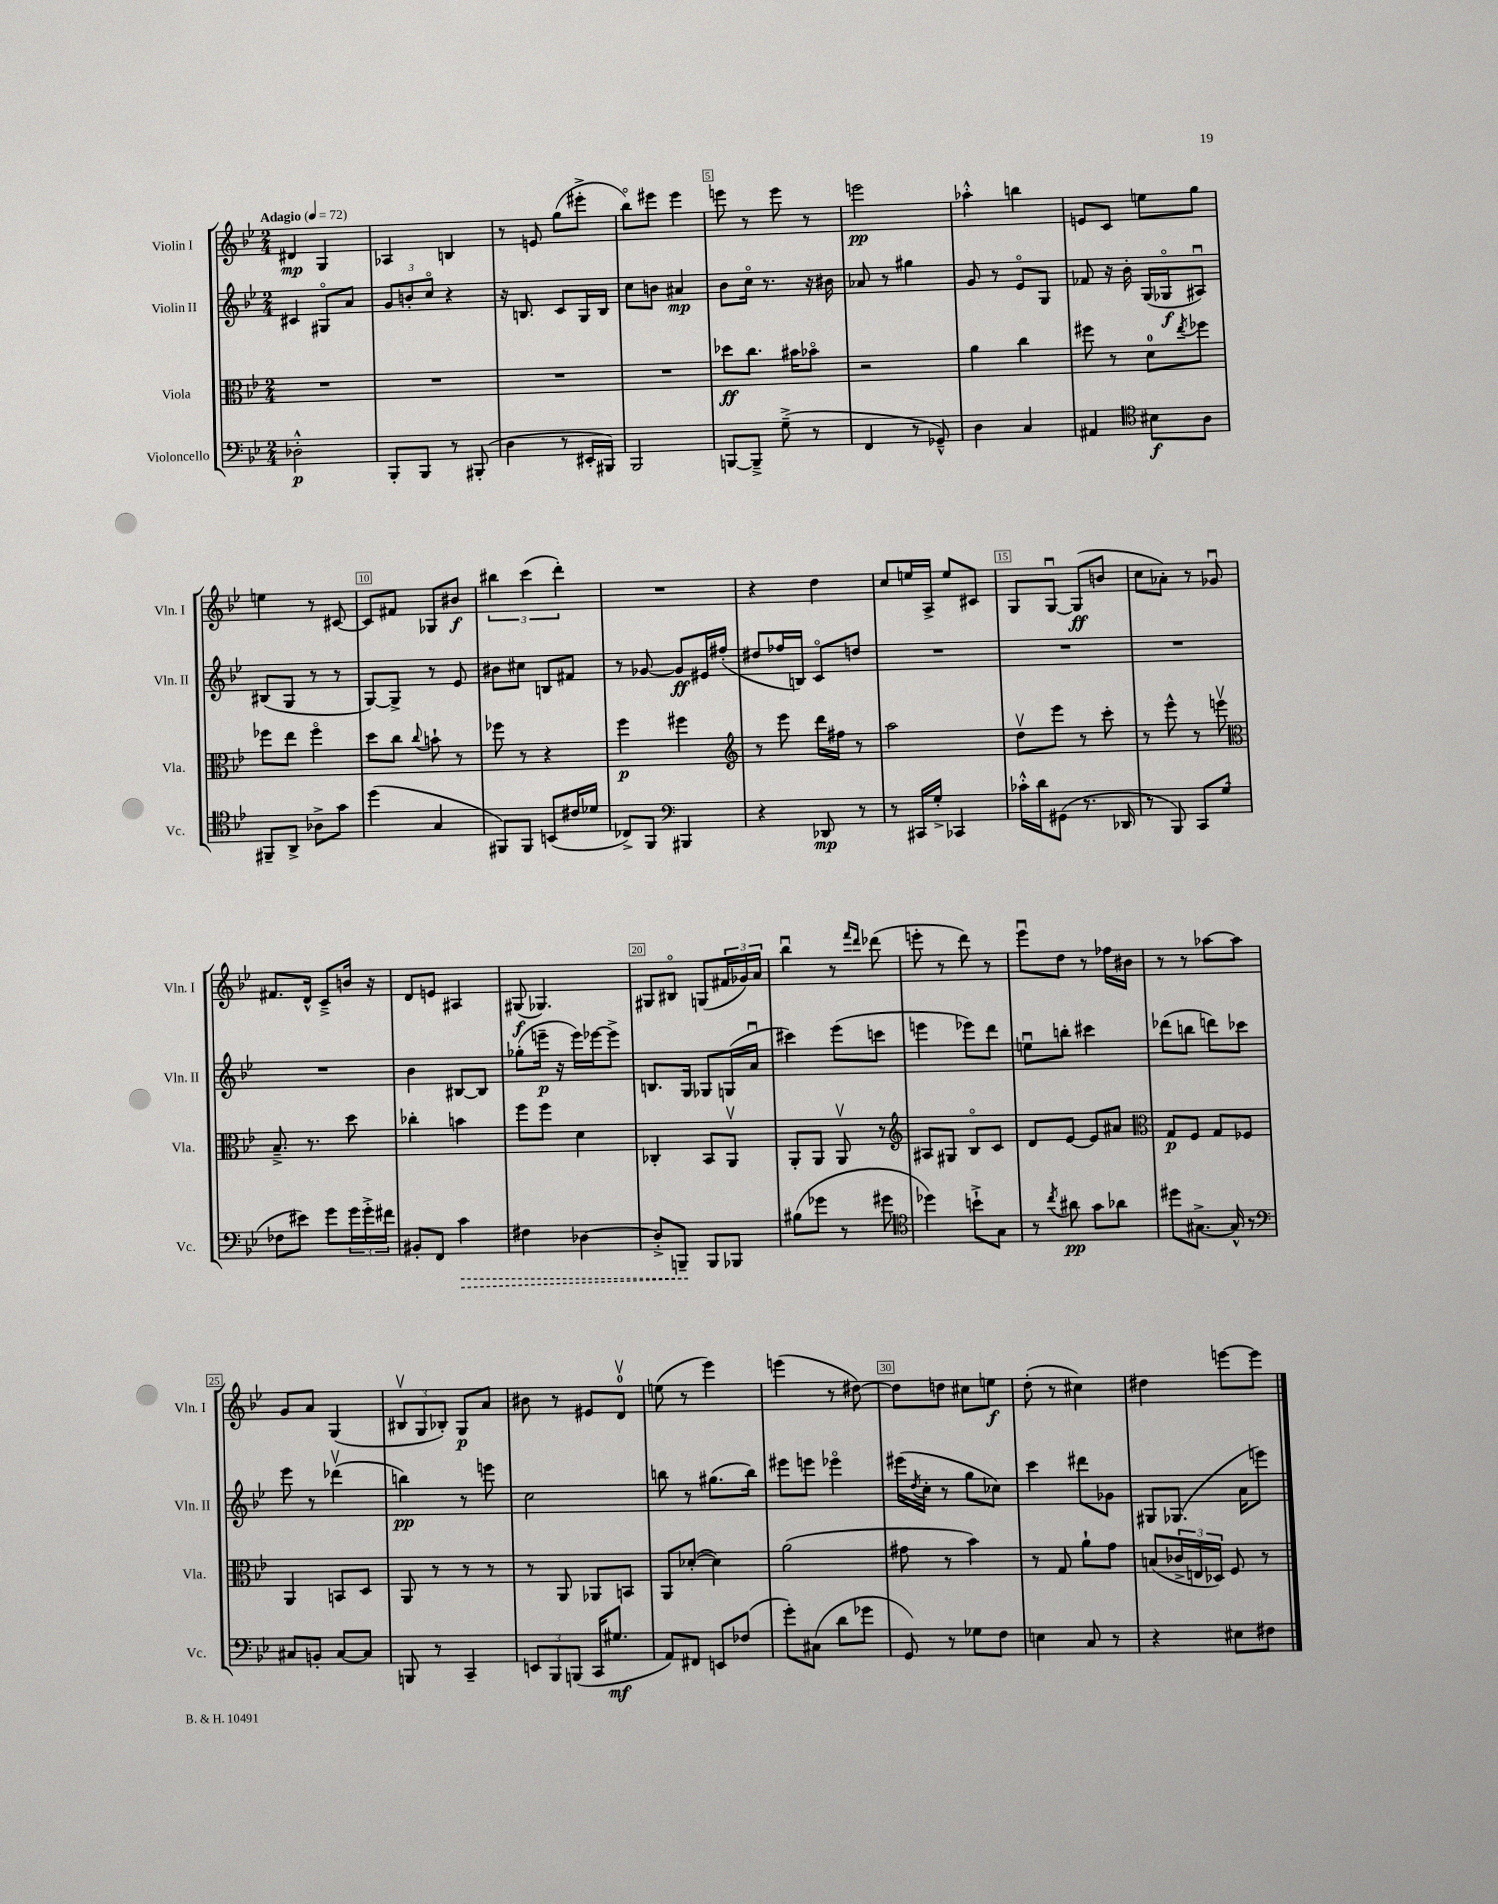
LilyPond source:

<<
\new StaffGroup <<
\new Staff = "s0" \with { instrumentName = "Violin I" shortInstrumentName = "Vln. I" } {
    \clef treble \key bes \major \numericTimeSignature \time 2/4 \tempo "Adagio" 4 = 72
    dis'4\mp g4 |
    aes4 b4 |
    r8 e'8 g''8( eis'''8-.-> |
    bes''8\flageolet) eis'''8 eis'''4 |
    e'''8 r8 e'''8 r8 |
    e'''2\pp |
    aes''4-.-^ b''4 |
    e'8 c'8 e''8 g''8 |
    e''4 r8 cis'8~ |
    cis'8 fis'8 ges8 bis'8\f |
    \tuplet 3/2 { bis''4 c'''4( d'''4-.) } |
    R2 |
    r4 d''4 |
    c''8 e''16 a16-> e''8 cis'8 |
    g8 g8~\downbow g8\ff( b'8 |
    c''8 aes'8-.) r8 ges'8\downbow |
    fis'8. d'16-^ c'8---> b'16 r16 |
    d'8 e'8 ais4 |
    gis8\f( ges4.) |
    gis8 bis8\flageolet g8( \tuplet 3/2 { fis'16 ges'16) a'16 } |
    bes''4\downbow r8 \grace { f'''16 d'''16 } des'''8( |
    e'''8-. r8 d'''8) r8 |
    ees'''8\downbow d''8 r8 fes''16 bis'16 |
    r8 r8 aes''8~ aes''8 |
    g'8 a'8 g4( |
    \tuplet 3/2 { bis8\upbow g8 bes8-.) } g8\p a'8 |
    bis'8 r8 eis'8 d'8-0\upbow |
    e''8( r8 ees'''4) |
    e'''4( r8 dis''8~) |
    dis''8 d''8 cis''8 e''8\f |
    d''8-.( r8 cis''4) |
    dis''4 e'''8~ e'''8 \bar "|." |
}
\new Staff = "s1" \with { instrumentName = "Violin II" shortInstrumentName = "Vln. II" } {
    \clef treble \key bes \major \numericTimeSignature \time 2/4
    cis'4 gis8\flageolet a'8 |
    \tuplet 3/2 { g'8 b'8-. c''8\flageolet } r4 |
    r16 b8. c'8 g16 b16 |
    c''8 b'8 ais'4\mp |
    bes'8 c''16\flageolet r8. r16 bis'16 |
    aes'8 r8 gis''4 |
    g'8 r8 ees'8\flageolet g8 |
    fes'8 r16 bes'16-. g16( ges16\flageolet\f ais8\downbow) |
    bis8( g8 r8 r8 |
    g8~) g8-> r8 ees'8 |
    bis'8 cis''8 b8 fis'8 |
    r8 ges'8~ ges'8\ff eis'16 fis''16-.( |
    dis''8 fes''16 b16) c'8\flageolet d''8 |
    R2 |
    R2 |
    R2 |
    R2 |
    bes'4 bis8~ bis8 |
    ges''8-.( e'''16--\p r16 e'''16) ees'''16~ ees'''8-> |
    b8. g16 ges8 g16( a'16\downbow |
    cis'''4) ees'''8( c'''8 |
    e'''4 ees'''8) d'''8 |
    e''8\downbow b''8-. cis'''4 |
    des'''8( b''8 d'''8) ces'''8 |
    ees'''8 r8 des'''4\upbow( |
    b''4\pp) r8 e'''8 |
    c''2 |
    b''8 r8 gis''8.( b''16) |
    eis'''8 e'''8 ees'''4\flageolet |
    eis'''16( \acciaccatura { d''8 } c''16-. r8 g''8 ces''8) |
    c'''4 dis'''8 ges'8 |
    gis8 ges8.( a'16 e'''8) \bar "|." |
}
\new Staff = "s2" \with { instrumentName = "Viola" shortInstrumentName = "Vla." } {
    \clef alto \key bes \major \numericTimeSignature \time 2/4
    R2 |
    R2 |
    R2 |
    R2 |
    des''8\ff c''8. bis'16 bes'8\flageolet |
    r2 |
    a'4 c''4 |
    fis''8 r8 d'8-0 \acciaccatura { ees''8 } fes''8 |
    fes''8 ees''8 fes''4\flageolet |
    d''8 c''8 \appoggiatura { c''8 } b'8-! r8 |
    fes''8 r8 r4 |
    f''4\p fis''4 |
    \clef treble r8 ees'''8 d'''16 fis''16 r8 |
    a''2 |
    d''8\upbow ees'''8 r8 c'''8-. |
    r8 ees'''8-^ r8 e'''8\upbow |
    \clef alto bes8.---> r8. d''8 |
    ces''4-. b'4 |
    f''8 f''8 d'4 |
    ces4-. bes,8 a,8\upbow |
    a,8-. a,8 a,8\upbow r8 |
    \clef treble ais8 gis8 bes8\flageolet c'8 |
    d'8 ees'8~ ees'8 ais'8 |
    \clef alto g8\p f8 g8 fes8 |
    a,4 b,8 d8 |
    a,8 r8 r8 r8 |
    r8 a,8 aes,8 b,8 |
    a,8 des'8~-.( des'4) |
    a'2( |
    gis'8 r8 bes'4) |
    r8 g8 a'8-! g'8 |
    b8( \tuplet 3/2 { ces'16-> e16 des16) } f8 r8 \bar "|." |
}
\new Staff = "s3" \with { instrumentName = "Violoncello" shortInstrumentName = "Vc." } {
    \clef bass \key bes \major \numericTimeSignature \time 2/4
    des2-.-^\p |
    bes,,8-. bes,,8 r8 bis,,8-.( |
    d4 r8 eis,16-. bis,,16) |
    bes,,2 |
    b,,8~ b,,8---> g8--->( r8 |
    f,4 r8 ges,8---^) |
    d4 c4 |
    ais,4 \clef tenor bis8\f a8 |
    fis,8-- a,8-> aes8-> g'8 |
    d''4( g4 |
    fis,8) fis,8 b,8( cis'16 des'16 |
    ces8->) f,8 \clef bass bis,,4 |
    r4 des,8\mp r8 |
    r8 cis,16 g16-.-> ces,4 |
    ces'16-.-^ d'16 gis,8( r8. des,16 |
    r8 bes,,8) c,8 g8( |
    fes8 eis'8) g'8 \tuplet 3/2 { g'16 g'16-.-> fis'16 } |
    bis,8-. f,8 \once \override Hairpin.style = #'dashed-line c'4\> |
    fis4 des4~ |
    des8-.-> b,,8--\! b,,8 bes,,8 |
    bis8( ges'8 r8 gis'8 |
    \clef tenor des''4) b'8-!-> g8 |
    r8 \acciaccatura { c''8 } ais'8\pp g'8 aes'8 |
    dis''8 gis8.~-> gis16-^ r8 |
    \clef bass cis8 b,8-. cis8~ cis8 |
    b,,8 r8 c,4-- |
    \tuplet 3/2 { e,8 bes,,8 b,,8( } c,16 gis8.\mf |
    a,8) fis,8 e,8 fes8( |
    g'8-.) cis8( d'8 ges'8 |
    g,8) r8 ges8 f8 |
    e4 c8 r8 |
    r4 eis8 fis8 \bar "|." |
}
>>
>>
\layout { \context { \Score \override BarNumber.break-visibility = ##(#f #t #t) barNumberVisibility = #(every-nth-bar-number-visible 5) \override BarNumber.stencil = #(make-stencil-boxer 0.1 0.3 ly:text-interface::print) } }
